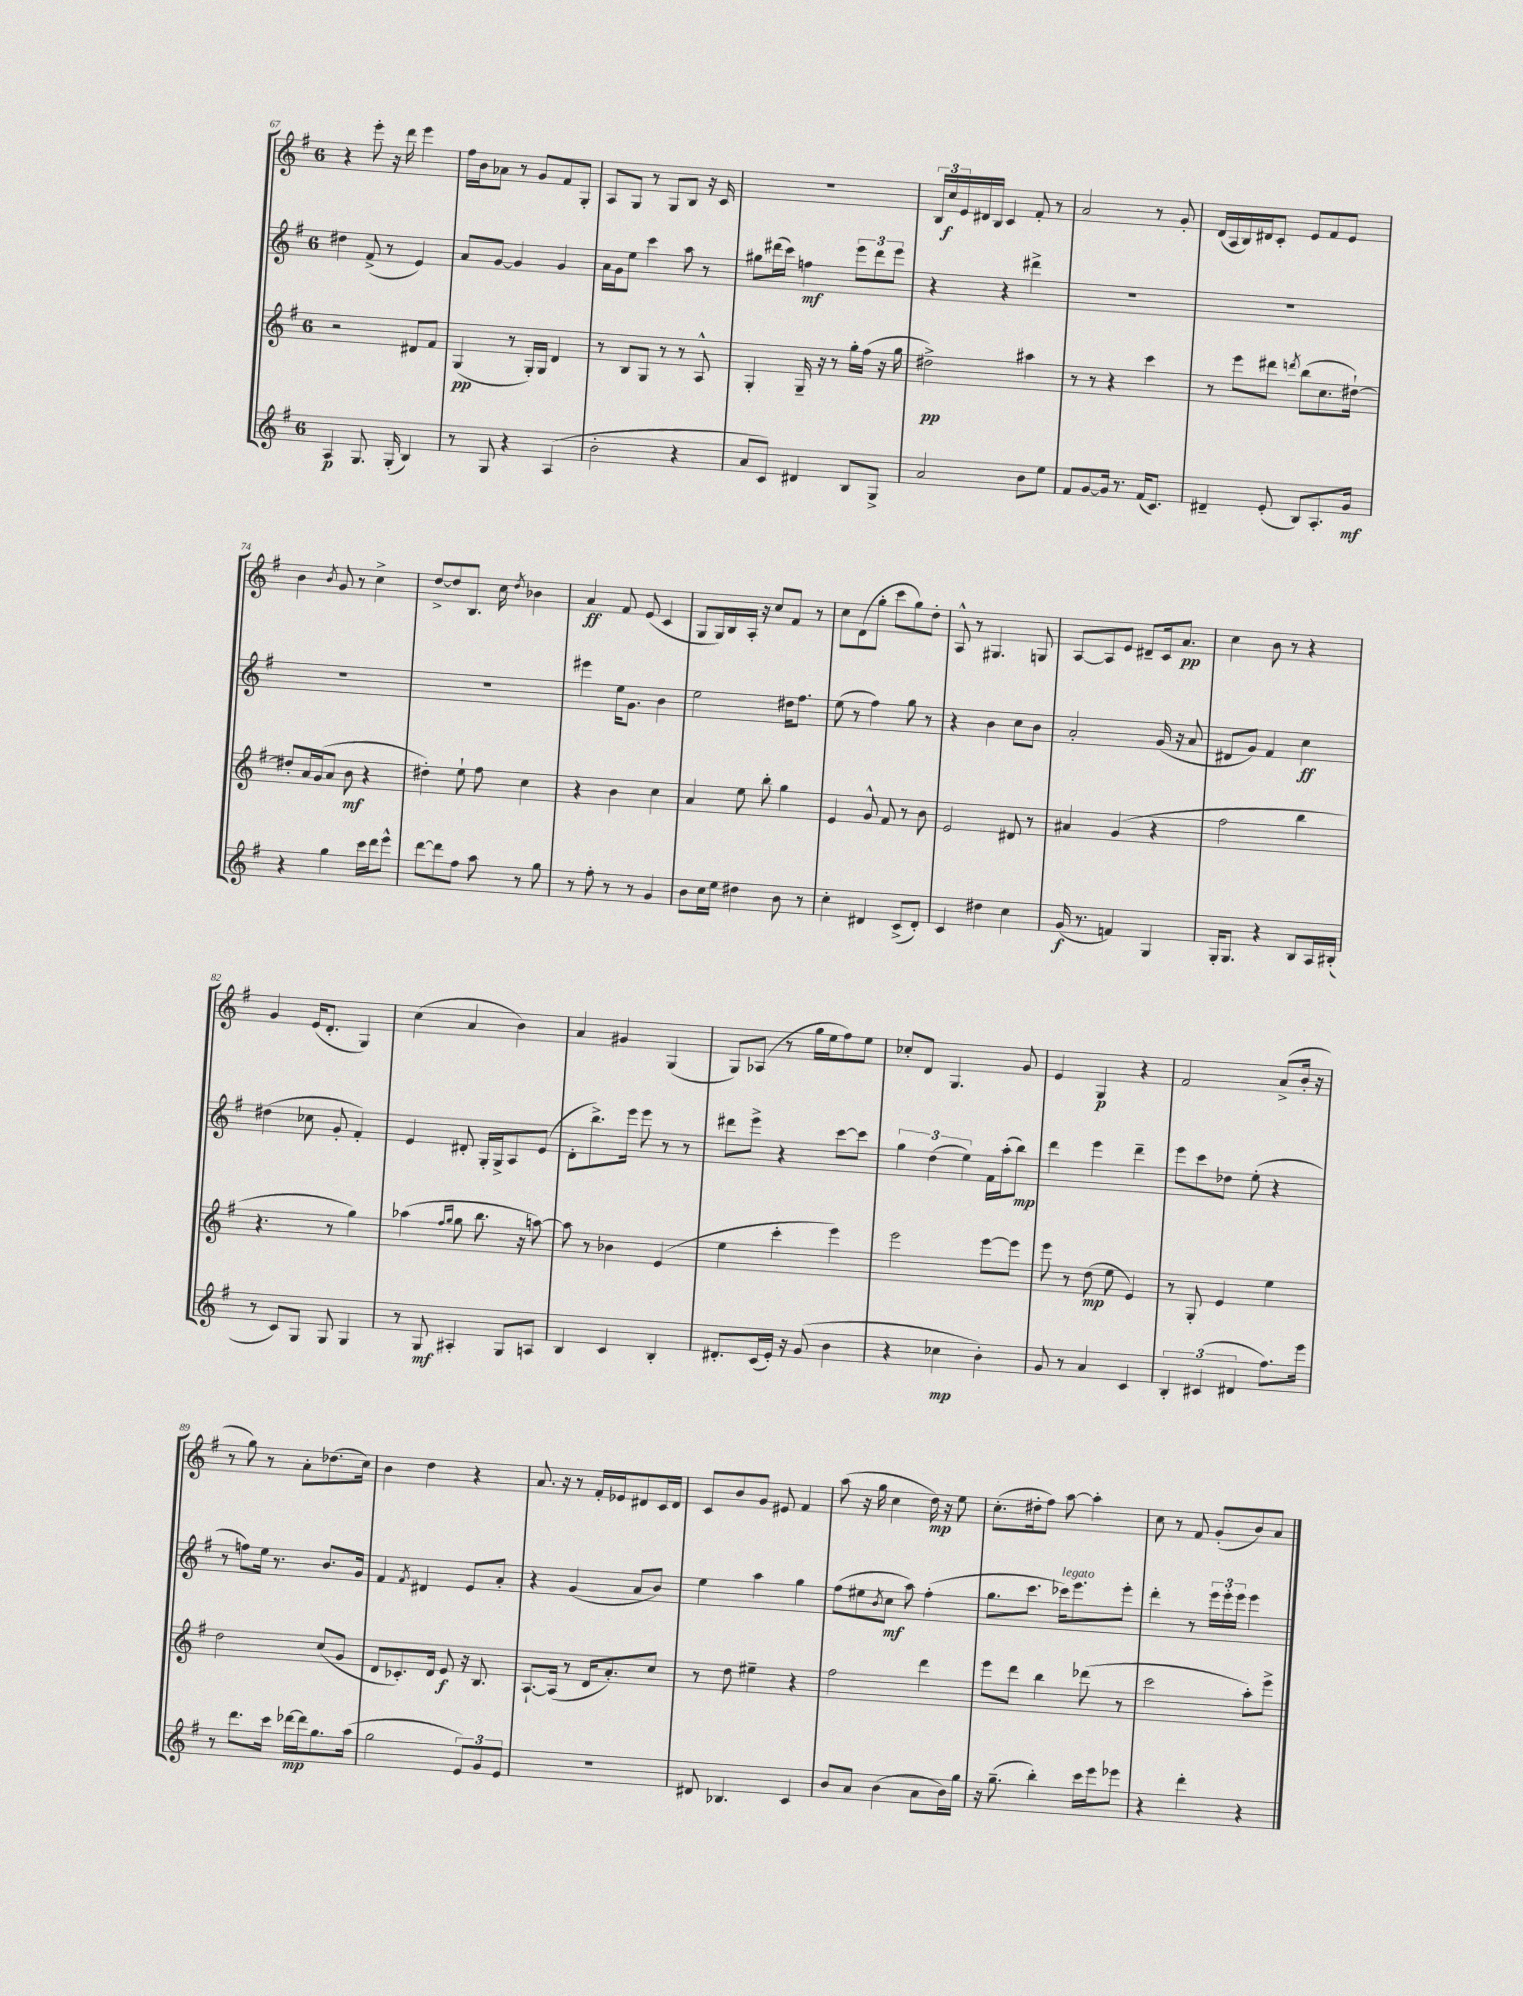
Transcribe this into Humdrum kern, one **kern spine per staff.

**kern	**kern	**kern	**kern
*staff4	*staff3	*staff2	*staff1
*clefG2	*clefG2	*clefG2	*clefG2
*k[f#]	*k[f#]	*k[f#]	*k[f#]
*M6/8	*M6/8	*M6/8	*M6/8
4A	2r	4dd#	4r
8.G	.	(8f#^	8eee'
.	.	8r	16r
(16G'	.	.	16ddd
4B)	8d#	4e)	4eee
.	8f#	.	.
=	=	=	=
8r	(4G	8a	16ff#
.	.	.	16b
8G	.	[8g	8a-
4r	8r	4g]	8r
.	16G')	.	8g
.	16G	.	.
(4A	4d	4g	8f#
.	.	.	8G'
=	=	=	=
2b'	8r	16a	8A
.	.	16g	.
.	8B	8ee	8G
.	8G	4ccc	8r
.	8r	.	8G
4r	8r	8aa	8B
.	8A^^	8r	16r
.	.	.	16c
=	=	=	=
8a	4G'	8gg#	2.r
8c)	.	(16ddd#	.
.	.	16ccc)	.
4d#	16G~	4ff	.
.	16r	.	.
.	8r	.	.
8B	16gg'	12eee	.
.	(16ff#	.	.
.	.	12ddd#	.
8G^	16r	.	.
.	.	12eee	.
.	16gg	.	.
=	=	=	=
2a	2dd#^)	4r	24B
.	.	.	24cc
.	.	.	24e
.	.	.	16d#
.	.	.	16B
.	.	4r	4c
8b	4aa#	4ddd#^	8f#'
8ee	.	.	8r
=	=	=	=
8f#	8r	2.r	2a
[8g	8r	.	.
16g]	4r	.	.
8.r	.	.	.
(16f#	4ccc	.	8r
8.c)	.	.	.
.	.	.	8g'
=	=	=	=
4d#~	8r	2.r	(16d
.	.	.	16A
.	8eee	.	16B)
.	.	.	16d#
(8e'	8ddd#	.	8c'
.	8qddd	.	.
8B)	(8bb	.	8e
8.A'	8.cc	.	8f#
.	.	.	8e
16g	[16dd#`)	.	.
=	=	=	=
4r	8dd#']	2.r	4b
.	16a	.	.
.	(16g	.	.
.	.	.	8qb
4gg	8a	.	8g
.	8b	.	8r
16ccc	4r	.	4cc^
16ddd	.	.	.
8eee^^	.	.	.
=	=	=	=
[8ddd	4dd#')	2.r	[8dd^
8ddd]	.	.	8dd]
8ff#	8ee`	.	8.B
8aa	8ff#	.	.
.	.	.	16cc
.	.	.	8qdd
8r	4cc	.	4b-
8gg	.	.	.
=	=	=	=
8r	4r	4eee#	4a
8ff#'	.	.	.
8r	4b	16ee	8f#
.	.	8.g	.
8r	.	.	(8e
4g	4cc	4b	4c
=	=	=	=
8b	4a	2ee	8G
16cc	.	.	16G)
16ee	.	.	16B
4dd#	8ee	.	16A'
.	.	.	16r
.	8bb'	.	8cc
8b	4gg	16dd#	8f#
.	.	8.ff#	.
8r	.	.	8r
=	=	=	=
4cc'	4e	(8ee	8cc
.	.	8r	(8d
4d#	8g^^	4ff#)	8gg'
.	8f#	.	8ccc
(8c^	8r	8gg	8gg)
8d#')	8b	8r	8dd'
=	=	=	=
4c	2e	4r	8A^^
.	.	.	8r
4dd#	.	4b	4.G#
4cc	8d#	8cc	.
.	8r	8b	8G
=	=	=	=
(16g	4a#	2a'	[8A
8.r	.	.	.
.	.	.	8A]
4f)	(4g	.	8e
.	.	.	8d#~
4G	4r	(16g	16c
.	.	16r	8.a
.	.	8a	.
=	=	=	=
16G'	2ff#	8d#	4cc
8.G	.	.	.
.	.	8g)	.
4r	.	4f#	8b
.	.	.	8r
8B	4bb	4cc	4r
16A	.	.	.
(16B#'	.	.	.
=	=	=	=
8r	4.r	(4dd#	4g
8c)	.	.	.
8G	.	8cc-	(16e
.	.	.	8.d'
8G	8r	8g'	.
4G	4gg)	4f#')	4G)
=	=	=	=
8r	(4aa-	4e	(4cc
8G	.	.	.
.	16qqff#	.	.
.	16qqgg	.	.
4A#'	8gg	8d#'	4a
.	8.bb	16G'	.
.	.	16G^	.
8G	.	8A	4b)
.	16r	.	.
8A	[8aa)	(8e	.
=	=	=	=
4B	8aa]	8d'	4a
.	8r	8.bb^)	.
4c	4b-	.	4g#
.	.	16eee	.
.	.	8eee	.
4B'	(4e	8r	(4G
.	.	8r	.
=	=	=	=
8.d#'	4ee	8ddd#	8G)
.	.	8eee^	(8A-
(16c	.	.	.
16e')	4ccc'	4r	8r
16r	.	.	.
(8g	.	.	16gg
.	.	.	16ee
4b	4eee)	[8ccc	8ff#)
.	.	8ccc]	8ee
=	=	=	=
4r	2eee	6gg	8cc-'
.	.	.	8d
.	.	(6dd	.
4cc-	.	.	4.G
.	.	6ee)	.
4b')	[8eee	16f#	.
.	.	(16aa'	.
.	8eee]	8bb)	8g
=	=	=	=
8g	8eee	4ddd	4e
8r	8r	.	.
4a	(8dd	4eee	4G
.	8ee	.	.
4c	4e)	4ddd~	4r
=	=	=	=
6B'	8r	8eee	2f#
.	8G'	8ccc	.
(6c#	.	.	.
.	4e	8dd-	.
6d#	.	.	.
.	.	(8ee'	.
8.ff#)	4ee	4r	(8a^
.	.	.	16b'
16eee	.	.	16r
=	=	=	=
8r	2dd	8r	8r
8.ddd	.	8ff)	8gg)
.	.	16ee	8r
16ccc	.	8.r	.
[16ddd-	.	.	8a'
16ddd-]	.	.	.
8.gg	(8cc	8.b	(8.dd-
.	8g	.	.
(16aa	.	16g	16cc)
=	=	=	=
2gg	8d	4f#	4b
.	8.c-')	.	.
.	.	8qf#	.
.	.	4d#	4dd
.	16d	.	.
.	8e	.	.
12e)	16r	8e	4r
.	8.B	.	.
12g	.	.	.
.	.	8a'	.
12e	.	.	.
=	=	=	=
2.r	[8.A`	4r	8.a
.	(16A]	.	16r
.	8r	(4g	8r
.	16d	.	16f#'
.	8.a')	.	16e-
.	.	8a	8d#
.	8cc	8b)	16c
.	.	.	16d#
=	=	=	=
8d#	8r	4ee	8c
4.B-	8dd	.	8b
.	4ee#~	4aa	8g
.	.	.	8e#
4c	4r	4gg	4f#
=	=	=	=
8b	2ff#	(8ff#	(8aa
8a	.	8ee#	16r
.	.	.	16gg
.	.	8qb	.
(4b	.	8cc	4cc
.	.	8aa)	.
8a	4ddd	(4ff#'	16dd)
.	.	.	16r
16b)	.	.	8ee
16gg	.	.	.
=	=	=	=
16r	8eee	8.gg	(8.cc'
(8.gg~	.	.	.
.	8ddd	.	.
.	.	8.ccc	16dd#'
4bb')	4bb	.	8ff#)
.	.	16ccc-)	[8aa
.	.	8.eee	.
16ccc	(8ddd-	.	4aa']
16eee	.	.	.
8eee-	8r	8eee'	.
=	=	=	=
4r	2ccc	4ddd'	8cc
.	.	.	8r
4ddd'	.	8r	8f#
.	.	24eee	(8g'
.	.	24eee'	.
.	.	24eee	.
4r	8aa')	4eee	8b)
.	8eee^	.	8a
==	==	==	==
*-	*-	*-	*-
